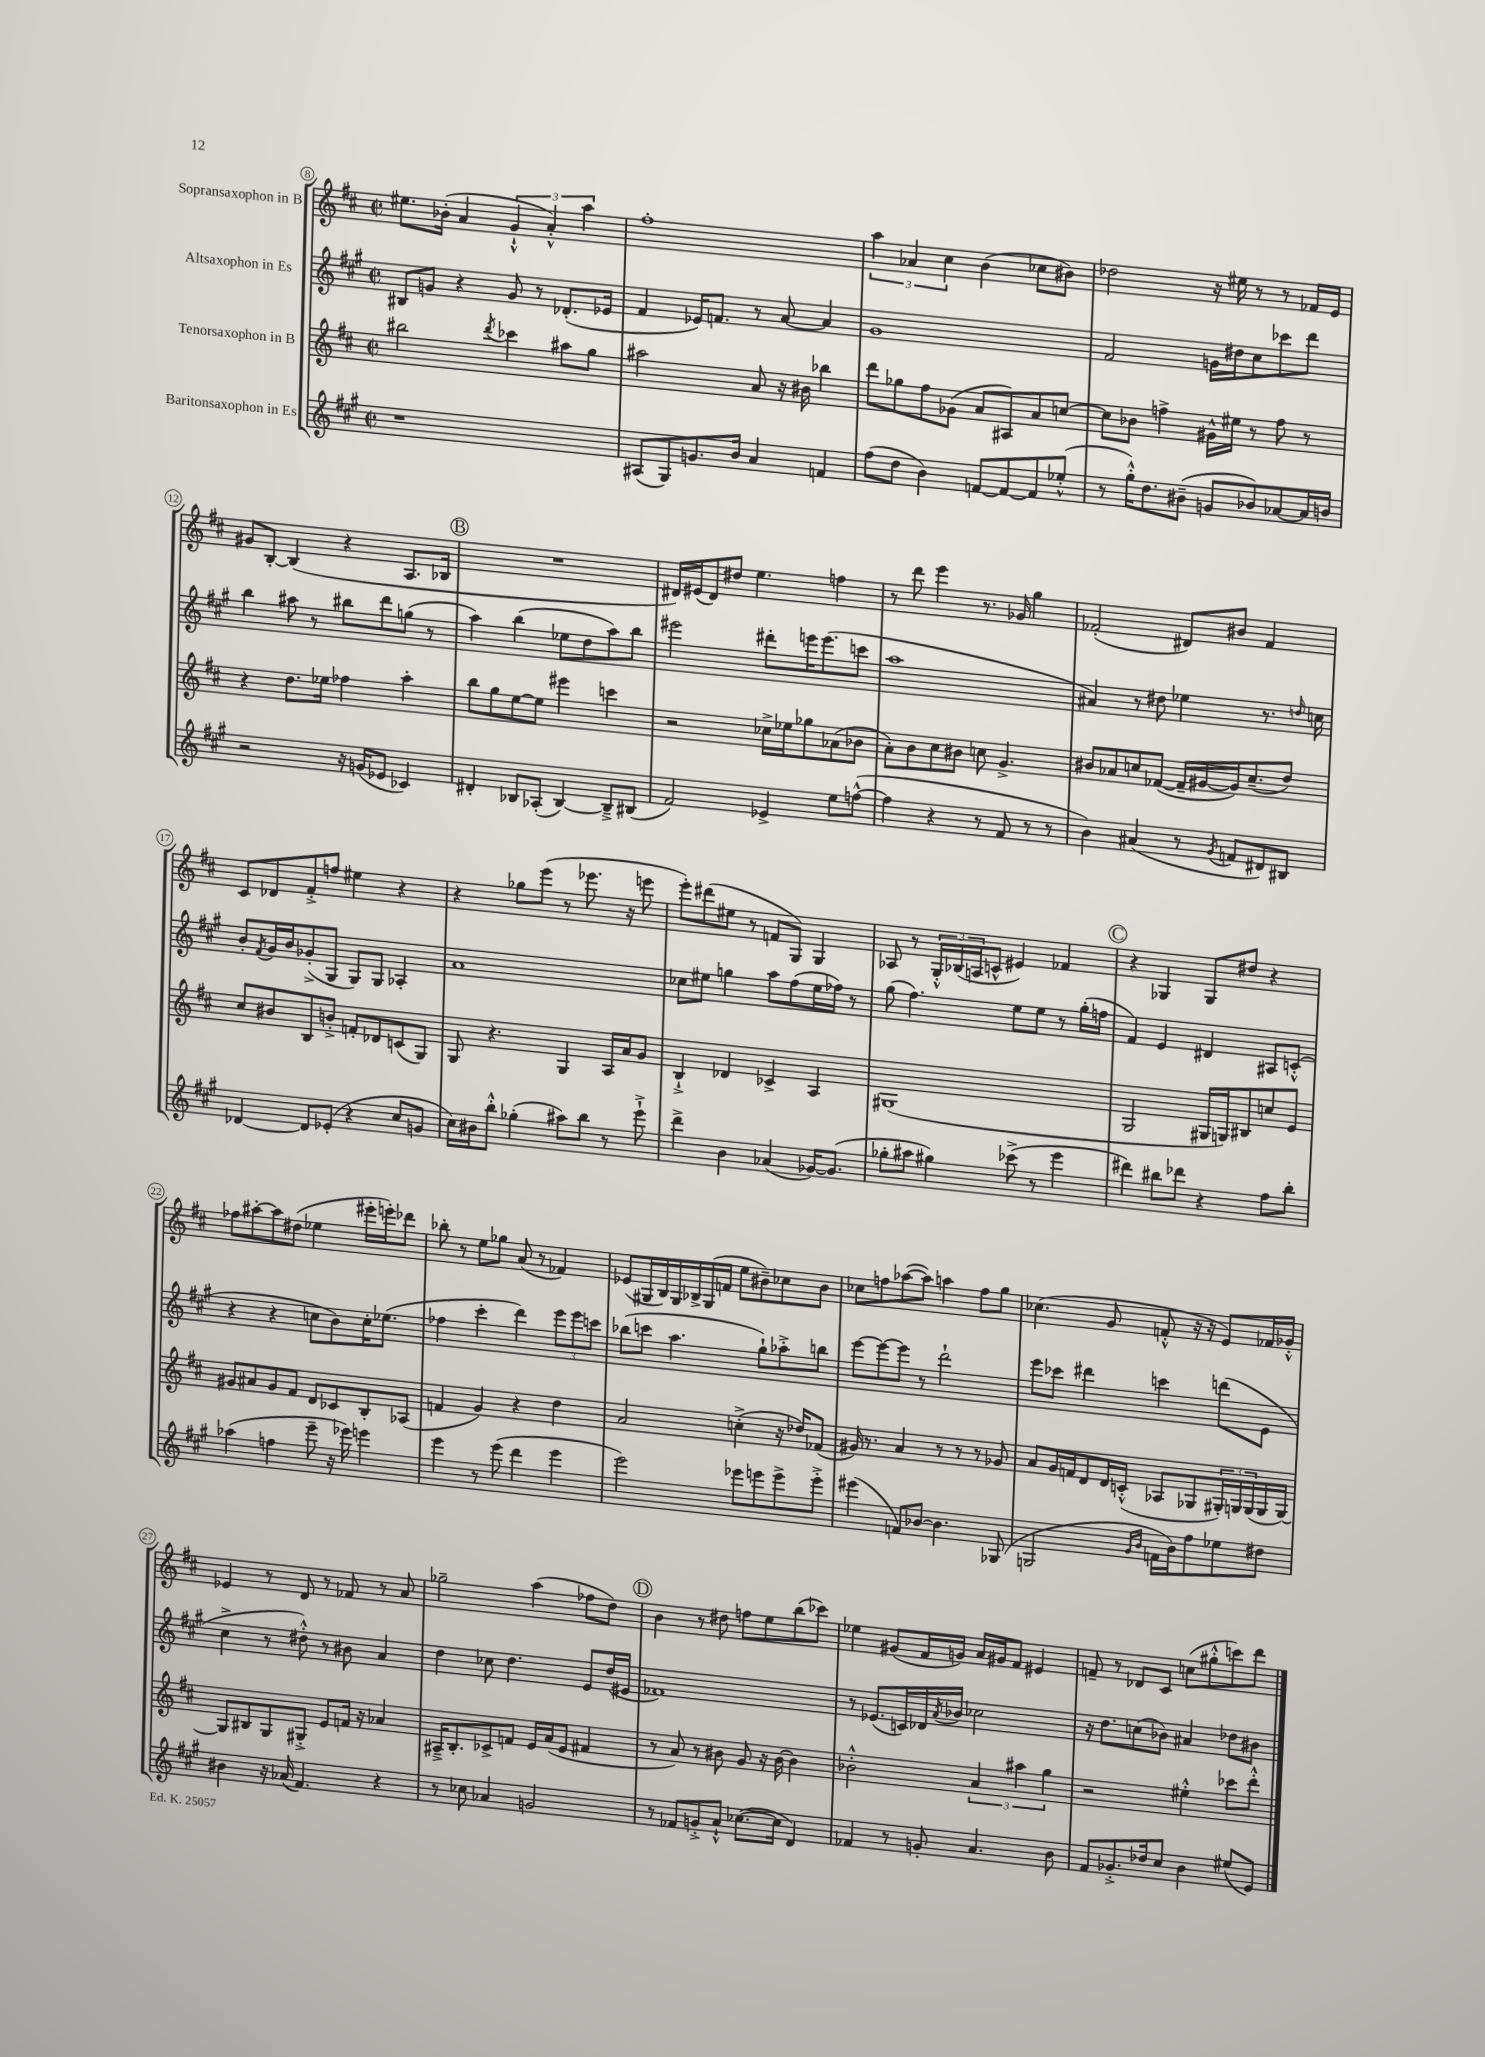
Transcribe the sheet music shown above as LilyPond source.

<<
\new StaffGroup <<
\new Staff = "s0" \with { instrumentName = "Sopransaxophon in B" } {
    \clef treble \key d \major \defaultTimeSignature \time 2/2
    eis''8. bes'16-.( a'4 \tuplet 3/2 { g'4-!-^ a'4-.-^) a''4 } |
    fis''1-. |
    \tuplet 3/2 { a''4 aes'4 cis''4 } b'4( ces''8 bis'8) |
    des''2 r16 eis''16 r8 r8 fes'16 e'16 |
    gis'8 b8~-. b4( r4 a8. bes16 |
    \mark \markup { \circle "B" } R1 |
    dis'16) eis'16( dis'8) dis''8 e''4. f''4 |
    r8 d'''8 e'''4 r8. ges'16 g''4 |
    fes'2-.( dis'8) bis'8 fes'4 |
    cis'8 des'8 fis'8-.-> f''8 eis''4 r4 |
    r4 ges''8 e'''8( r8 ees'''8. r16 e'''8 |
    e'''8-.) dis'''8( eis''8 r8 f'8 g8) g4 |
    aes8 r8 \tuplet 3/2 { g16-.-^ bes16( a16 } c'8-^ eis'4) fes'4 |
    \mark \markup { \circle "C" } r4 ges4 ges8 dis''8 r4 |
    fes''8 ais''8~-. ais''8 dis''8( ees''4 eis'''16-. e'''16-.) des'''8 |
    bes''8-. r8 e''8 ges''8 a'8( r8 fes'4) |
    ees'8( gis16 b16) gis16 bes16-> gis16( f'16 e''8 bis'8--) ces''8 bis'8 |
    ces''8 f''8 aes''8~( aes''8) a''4 f''8 g''8 |
    ces''4.( g'8 f'8-.-^ r16 r16 e'8) fes'16 ges'16-.-^ |
    ees'4 r8 d'8 r8 fes'8 r8 a'8 |
    ges''2-- a''4( fes''8 d''8) |
    \mark \markup { \circle "D" } b'4 r8 dis''8 f''8 e''8 b''8( ces'''8) |
    ees''4 gis'8( fis'16 g'16) a'16 gis'16 fis'8 eis'4 |
    f'8-- r8 des'8 cis'8 c''8( gis''8-.-^ c'''8) d'''8 \bar "|." |
}
\new Staff = "s1" \with { instrumentName = "Altsaxophon in Es" } {
    \clef treble \key a \major \defaultTimeSignature \time 2/2
    bis8 g'8 r4 g'8 r8 des'8.-.( ees'16 |
    fis'4 ees'16) f'8. r8 a'8~ a'4 |
    gis'1 |
    fis'2 g'16 dis''16 cis''8 ces'''8 d'''8 |
    b''4 ais''8 r8 bis''8 d'''8 g''8( r8 |
    \mark \markup { \circle "B" } a''4) b''4( ees''8 d''8 a''8) b''8 |
    eis'''2 dis'''8-. e'''16 e'''8.( c'''8 |
    a''1 |
    ais'4) r8 dis''8 ees''4 r8. \grace { d''16 } c''16 |
    b'8-. \acciaccatura { fis'8 } gis'16 b'16 ges'8-.->( gis8 gis8) gis8 aes4-. |
    a'1 |
    ces''8 eis''8 g''4 a''8 fis''8( eis''16 fes''16) r8 |
    gis''8( fis''4.) e''8 e''8 r8 gis''16-.( f''16 |
    \mark \markup { \circle "C" } fis'4) e'4 dis'4 ais8 c'8-.-^( |
    r4 r4 c''8 b'8) c''16-. ees''8.( |
    fes''4 cis'''4-. d'''4) \tuplet 3/2 { e'''8 e'''8 c'''8 } |
    bes''8( c'''8 a''4. gis''8-!) aes''8-.-> b''8 |
    e'''8~ e'''8~ e'''8 r8 d'''2-! |
    e'''8 ces'''8 dis'''4 c'''4 d'''8( e'8 |
    cis''4-> r8 dis''8-.-^) r8 bis'8 a'4 |
    d''4 ces''8 d''4. e'8 d''16( eis'16 |
    \mark \markup { \circle "D" } fes'1) |
    r8 ees'8.( c'16) des'16 \acciaccatura { a'8 } bes'16 ces''2 |
    r16 d''8. c''8( bes'8) ais'4 des''8 bis'8 \bar "|." |
}
\new Staff = "s2" \with { instrumentName = "Tenorsaxophon in B" } {
    \clef treble \key d \major \defaultTimeSignature \time 2/2
    bis''2 \acciaccatura { d'''8 } ces'''4 ais''8 g''8 |
    ais''2 a'8 r16 bis'16 bes''4 |
    d'''8 ges''8 fis''8 ges'8( a'8 ais8) a'8 c''8~ |
    c''8 bes'8 f''4-> gis'16-^ eis''16 r8 f''8 r8 |
    r4 d''8. ees''16 fes''4 a''4-. |
    \mark \markup { \circle "B" } b''8 g''8 e''8~ e''8 eis'''4 c'''4 |
    r2 ces''16-> ees''16 ges''8 aes'8( bes'8 |
    a'8-.) b'8 cis''8 bis'8 c''8 g'4.-> |
    bis'8 aes'8 c''8 fes'8~( fes'16-- gis'16~ gis'16) c''8.--( d''8) |
    cis''8 bis'8 b8 b'8-.-> f'8-. des'8 c'8( g8) |
    g8 r4. g4 a16 a'16 g'8 |
    b4-!-> des'4 ces'4-> a4 |
    gis1( |
    \mark \markup { \circle "C" } g2 gis16 g16) bis8 c''8 e'8 |
    gis'8 ais'8 gis'8 fis'8 d'8 ces'8 b8-. aes8( |
    f'4 g'4) r4 d''4 |
    a'2 c''4-.->( r16 des''16) fes'8( |
    gis'16) r8. a'4 r8 r8 r8 ges'8 |
    a'8 g'16 f'16 d'8 d'16 c'16-.-^( aes8 ges8 \tuplet 3/2 { gis16-.) g16 g16( } g16 g16~) |
    g8 bis8 g8 gis8-.-> e'8 f'16 r16 aes'4 |
    ais16---> b8.-. ces'8-> f'8 e'16 a'16( e'8 fis'4 |
    \mark \markup { \circle "D" } r8 a'8) r8 bis'8 g'8 r16 bis'16~ bis'4 |
    bes'2-.-^ \tuplet 3/2 { a'4 ais''4 g''4 } |
    r2 eis''4-.-^ ces'''8 d'''8-.-^ \bar "|." |
}
\new Staff = "s3" \with { instrumentName = "Baritonsaxophon in Es" } {
    \clef treble \key a \major \defaultTimeSignature \time 2/2
    r1 |
    ais8( gis8) g'8. b'16 a'4 f'4 |
    fis''8( d''8 b'4) f'8~ f'8~ f'8 ees''8-.-^( |
    r8 gis''16-.-^) d''8. bis'8--( g'8 bes'8) aes'8~ aes'16 b'16 |
    r2 r16 g'16( ees'8 ces'4) |
    \mark \markup { \circle "B" } dis'4-. bes8 aes8-.( bes4~) bes8---> bis8( |
    fis'2) ees'4-> e''8 f''8~-^( |
    f''4 r4 r8 fis'8 r8 r8 |
    b'4) ais'4( r8 \acciaccatura { gis'8 } f'8 dis'8) bis8 |
    des'4~ des'8 ees'8-.( r4 cis''8 g'8 |
    cis''16) bis'16 b''8-.-^ ges''4-.( ais''8) b''8 r8 e'''8-!-> |
    d'''4-> b'4 aes'4( ges'16~) ges'8.( |
    ges''8-. ais''8 gis''4) ces'''8->( r8 e'''4 |
    \mark \markup { \circle "C" } dis'''4) bis''8 des'''8 r4 fis''8 bis''8-. |
    aes''4( f''4 e'''8-- r16 ees'''16) e'''4 |
    e'''4 r8 e'''8( d'''4 e'''4 |
    e'''2) ees'''8 e'''8 e'''8-> e'''8-.-> |
    eis'''4( f'8) bes'8~ bes'4. ges8( |
    g2 \grace { gis'16 b'16 } f'16 b'16) fis''8 ees''8 dis''8 |
    bis'4 r16 aes'16( fis'4.) r4 |
    r8 ces''8 aes'4 g'2 |
    \mark \markup { \circle "D" } r8 fes'8 g'8-.-> a'8-!-^ ces''8.~( ces''16 d'4) |
    fes'4 r8 g'8-. a'4. b'8 |
    fis'8 ges'8.-.-> des''16 cis''8 b'4 eis''8( e'8) \bar "|." |
}
>>
>>
\layout { \context { \Score currentBarNumber = #8 \override BarNumber.stencil = #(make-stencil-circler 0.1 0.3 ly:text-interface::print) } }
